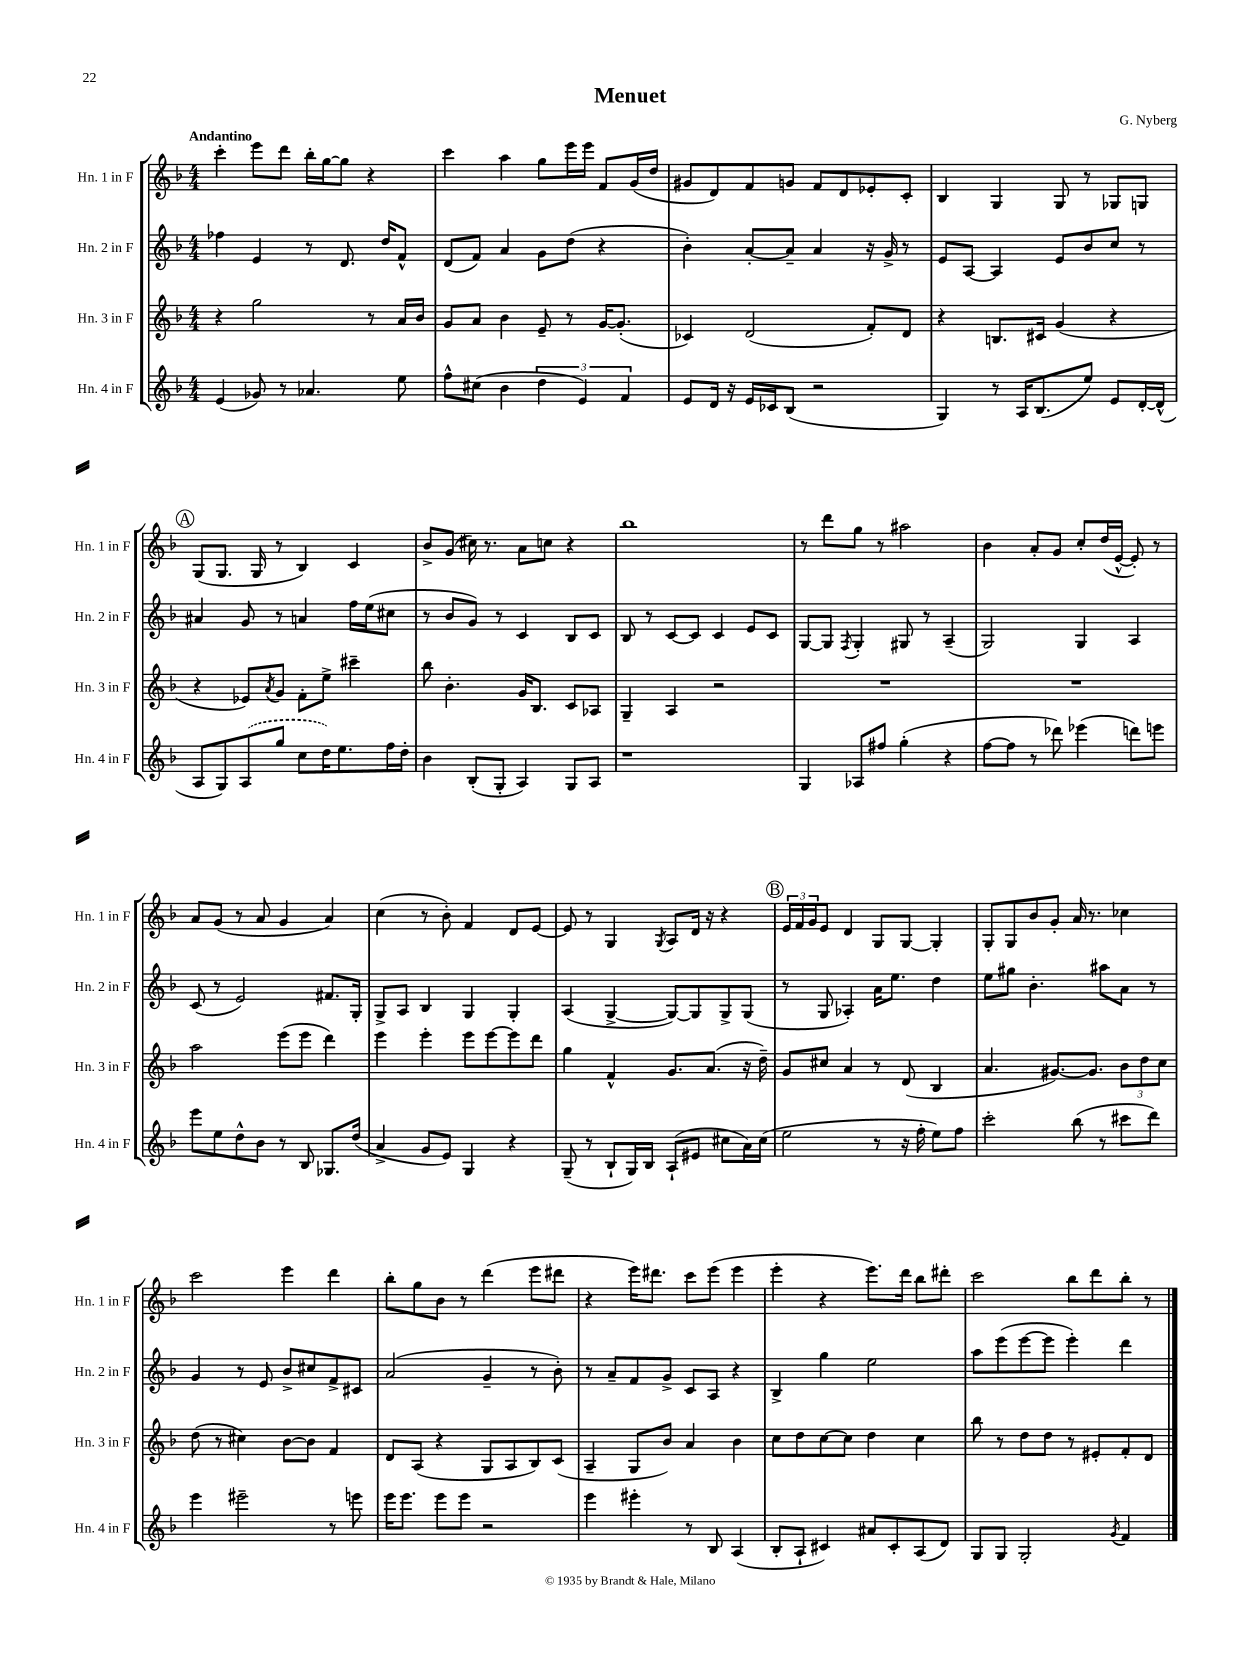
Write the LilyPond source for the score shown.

\header { title = "Menuet" composer = "G. Nyberg" }
<<
\new StaffGroup <<
\new Staff = "s0" \with { instrumentName = "Hn. 1 in F" shortInstrumentName = "Hn. 1 in F" } {
    \clef treble \key f \major \numericTimeSignature \time 4/4 \tempo "Andantino"
    c'''4-. e'''8 d'''8 bes''16-. g''16~ g''8 r4 |
    c'''4 a''4 g''8 e'''16 e'''16 f'8 g'16( d''16 |
    gis'8 d'8) f'8 g'8 f'8 d'8 ees'8-. c'8-. |
    bes4 g4 g8 r8 ges8 g8 |
    \mark \markup { \circle "A" } g8( g8. g16 r8 bes4) c'4 |
    bes'8-> g'8( cis''16) r8. a'8 c''8 r4 |
    bes''1 |
    r8 d'''8 g''8 r8 ais''2 |
    bes'4 a'8-. g'8 c''8-. d''16( e'16~-^ e'8-.) r8 |
    a'8 g'8( r8 a'8 g'4 a'4) |
    c''4( r8 bes'8-.) f'4 d'8 e'8~ |
    e'8 r8 g4 \acciaccatura { g8 } a8 d'16 r16 r4 |
    \mark \markup { \circle "B" } \tuplet 3/2 { e'16 f'16 g'16 } e'8 d'4 g8 g8~ g4-. |
    g8-. g8 bes'8 g'8-. a'16 r8. ces''4 |
    c'''2 e'''4 d'''4 |
    bes''8-. g''8 bes'8 r8 d'''4( e'''8 dis'''8 |
    r4 e'''16) dis'''8. c'''8 e'''8( e'''4 |
    e'''4-. r4 e'''8.) d'''16 bes''8 dis'''8-. |
    c'''2 bes''8 d'''8 bes''8-. r8 \bar "|." |
}
\new Staff = "s1" \with { instrumentName = "Hn. 2 in F" shortInstrumentName = "Hn. 2 in F" } {
    \clef treble \key f \major \numericTimeSignature \time 4/4
    fes''4 e'4 r8 d'8. d''16 f'8-^ |
    d'8( f'8) a'4 g'8 d''8( r4 |
    bes'4-.) a'8~-. a'8-- a'4 r16 g'16-> r8 |
    e'8 a8~ a4 e'8 bes'8 c''8 r8 |
    \mark \markup { \circle "A" } ais'4 g'8 r8 a'4 f''16 e''16( cis''8 |
    r8 bes'8 g'8) r8 c'4 bes8 c'8 |
    bes8 r8 c'8~ c'8 c'4 e'8 c'8 |
    g8~ g8 \acciaccatura { f8 } g4-. gis8 r8 a4--( |
    g2) g4 a4 |
    c'8( r8 e'2) fis'8. g16-. |
    g8-> a8 bes4 g4 g4-. |
    a4( g4~-> g8~) g8 g8-> g8( |
    \mark \markup { \circle "B" } r8 g8 aes4-.) a'16 e''8. d''4 |
    e''8 gis''8 bes'4.-. ais''8 a'8 r8 |
    g'4 r8 e'8 bes'8-> cis''8 f'8-> cis'8 |
    a'2( g'4-- r8 bes'8-.) |
    r8 a'8-- f'8 g'8-> c'8 a8 r4 |
    bes4-> g''4 e''2 |
    a''8 e'''8( e'''8~ e'''8 e'''4-.) d'''4 \bar "|." |
}
\new Staff = "s2" \with { instrumentName = "Hn. 3 in F" shortInstrumentName = "Hn. 3 in F" } {
    \clef treble \key f \major \numericTimeSignature \time 4/4
    r4 g''2 r8 a'16 bes'16 |
    g'8 a'8 bes'4 e'8-- r8 g'16~ g'8.-.( |
    ces'4) d'2( f'8-.) d'8 |
    r4 b8. cis'16 g'4( r4 |
    \mark \markup { \circle "A" } r4 ees'8) \acciaccatura { a'8 } g'8 f'8-. e''8-> cis'''4-- |
    bes''8 bes'4.-. g'16 bes8. c'8 aes8 |
    g4-- a4 r2 |
    R1 |
    R1 |
    a''2 e'''8( e'''8 d'''4) |
    e'''4 e'''4-. e'''8 e'''8~ e'''8 d'''8 |
    g''4 f'4-^ g'8. a'8.( r16 d''16--) |
    \mark \markup { \circle "B" } g'8 cis''8 a'4 r8 d'8( bes4 |
    a'4. gis'8.~) gis'8. \tuplet 3/2 { bes'8 d''8 c''8 } |
    d''8( r8 cis''4) bes'8~ bes'8 f'4 |
    d'8 a8( r4 g8 a8 bes8) c'8( |
    a4-- g8 bes'8) a'4 bes'4 |
    c''8 d''8 c''8~ c''8 d''4 c''4 |
    bes''8 r8 d''8 d''8 r8 eis'8-. f'8-. d'8 \bar "|." |
}
\new Staff = "s3" \with { instrumentName = "Hn. 4 in F" shortInstrumentName = "Hn. 4 in F" } {
    \clef treble \key f \major \numericTimeSignature \time 4/4
    e'4( ges'8) r8 aes'4. e''8 |
    f''8-^ cis''8( bes'4 \tuplet 3/2 { d''4 e'4) f'4 } |
    e'8 d'16 r16 e'16 ces'16 bes8( r2 |
    g4) r8 a16 bes8.( e''8) e'8 d'16~-. d'16-^( |
    \mark \markup { \circle "A" } a8 g8) \once \slurDashed a8( g''8 c''8 d''16) e''8. f''16 d''16-. |
    bes'4 bes8-.( g8-. a4) g8 a8 |
    r1 |
    g4 aes8 fis''8 g''4-.( r4 |
    f''8~ f''8 r8 des'''8) ees'''4( d'''8) e'''8 |
    e'''8 e''8 d''8-^ bes'8 r8 bes8 ges8. d''16( |
    a'4-> g'8 e'8) g4 r4 |
    g8--( r8 bes8-! g16) bes16 a8-!( eis'8 cis''8 a'16) cis''16( |
    \mark \markup { \circle "B" } e''2 r8 r16 f''16-. e''8) f''8 |
    c'''2-. bes''8( r8 cis'''8 d'''8) |
    e'''4 eis'''2-- r8 e'''8 |
    e'''16 e'''8. e'''8 e'''8 r2 |
    e'''4 eis'''4-. r8 bes8 a4( |
    bes8-. a8-! cis'4) ais'8 cis'8-. a8( d'8) |
    g8 g8 g2-. \acciaccatura { g'8 } f'4 \bar "|." |
}
>>
>>
\layout { \context { \Score \remove "Bar_number_engraver" } }
